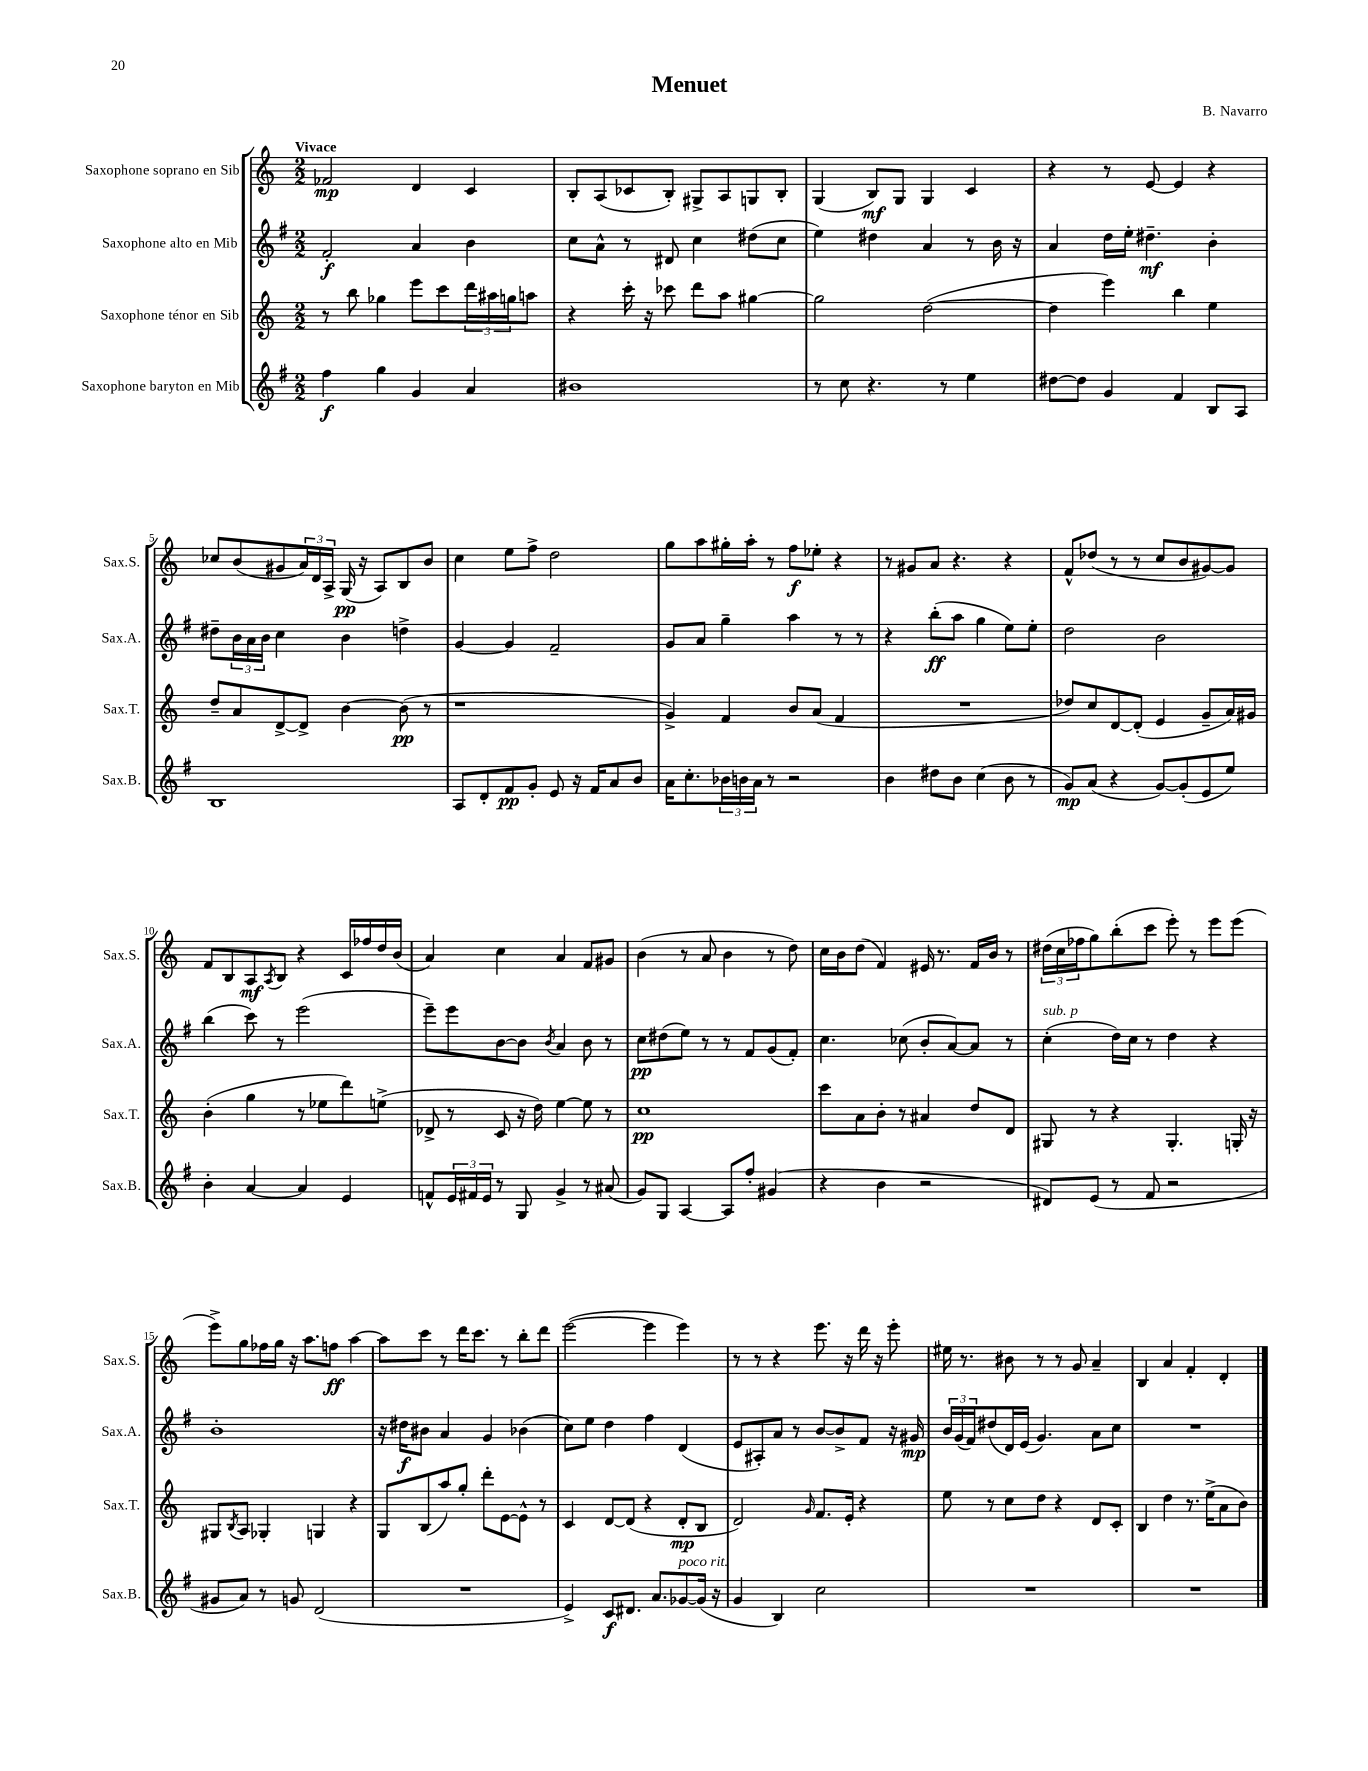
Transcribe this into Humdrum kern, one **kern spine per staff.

**kern	**kern	**kern	**kern
*staff4	*staff3	*staff2	*staff1
*clefG2	*clefG2	*clefG2	*clefG2
*k[f#]	*k[]	*k[f#]	*k[]
*M2/2	*M2/2	*M2/2	*M2/2
4ff#	8r	2f#'	2f-
.	8bb	.	.
4gg	4gg-	.	.
4g	8eee	4a	4d
.	8ccc	.	.
4a	24ddd	4b	4c
.	24aa#	.	.
.	24gg	.	.
.	8aa	.	.
=	=	=	=
1b#	4r	8cc	8B'
.	.	8a^^	(8A
.	16ccc'	8r	8c-
.	16r	.	.
.	8ccc-	8d#	8B')
.	8ddd	4cc	8G#^
.	8aa	.	8A
.	[4gg#	(8dd#	8G
.	.	8cc	8B'
=	=	=	=
8r	2gg#]	4ee)	(4G
8cc	.	.	.
4.r	.	4dd#	8B)
.	.	.	8G
.	([2dd	4a	4G
8r	.	.	.
4ee	.	8r	4c
.	.	16b	.
.	.	16r	.
=	=	=	=
[8dd#	4dd]	4a	4r
8dd#]	.	.	.
4g	4eee)	16dd	8r
.	.	16ee'	.
.	.	4.dd#~	[8e
4f#	4bb	.	4e]
8B	4ee	4b'	4r
8A	.	.	.
=	=	=	=
1B	8dd~	8dd#~	8cc-
.	8a	24b	(8b
.	.	24a	.
.	.	24b	.
.	[8d^	4cc	8g#
.	8d^]	.	24a)
.	.	.	24d
.	.	.	24A^
.	[4b	4b	(16G
.	.	.	16r
.	.	.	8A)
.	(8b]	4dd^	8B
.	8r	.	8b
=	=	=	=
8A	1r	[4g	4cc
8d'	.	.	.
8f#	.	4g]	8ee
8g'	.	.	8ff^
8e	.	2f#~	2dd
16r	.	.	.
16f#	.	.	.
8a	.	.	.
8b	.	.	.
=	=	=	=
16a	4g^)	8g	8gg
8.cc'	.	.	.
.	.	8a	8aa
24b-	4f	4gg~	16gg#'
24b	.	.	.
.	.	.	16aa'
24a	.	.	.
8r	.	.	8r
2r	8b	4aa	8ff
.	(8a	.	8ee-'
.	4f	8r	4r
.	.	8r	.
=	=	=	=
4b	1r	4r	8r
.	.	.	8g#
8dd#	.	(8bb'	8a
8b	.	8aa	4.r
(4cc	.	4gg	.
8b	.	8ee)	4r
8r	.	8ee'	.
=	=	=	=
8g)	8dd-)	2dd	8f^^
(8a	8cc	.	(8dd-
4r	[8d	.	8r
.	(8d']	.	8r
[8g)	4e	2b	8cc
(8g']	.	.	8b
8e	8g~	.	[8g#)
8ee)	16a)	.	8g#]
.	16g#	.	.
=	=	=	=
4b'	(4b'	(4bb	8f
.	.	.	8B
[4a	4gg	8ccc)	8A
.	.	.	8qA
.	.	8r	8B
4a]	8r	(2eee	4r
.	8ee-	.	.
4e	8ddd)	.	16c
.	.	.	16ff-
.	(8ee^	.	16dd
.	.	.	(16b
=	=	=	=
8f^^	8d-^	8eee~)	4a)
24e	8r	8eee	.
24f#	.	.	.
24e	.	.	.
8r	8c	[8b	4cc
8G	16r	8b]	.
.	16dd)	.	.
.	.	8qb	.
4g^	[4ee	4a	4a
8r	8ee]	8b	8f
(8a#	8r	8r	8g#
=	=	=	=
8g)	1cc	8cc	(4b
8G	.	(8dd#	.
[4A	.	8ee)	8r
.	.	8r	8a
8A]	.	8r	4b
8ff#'	.	8f#	.
(4g#	.	(8g	8r
.	.	8f#')	8dd)
=	=	=	=
4r	8ccc	4.cc	16cc
.	.	.	16b
.	8a	.	(8dd
4b	8b'	.	4f)
.	8r	(8cc-	.
2r	4a#	8b'	16e#
.	.	.	8.r
.	.	[8a)	.
.	8dd	8a]	16f
.	.	.	16b
.	8d	8r	8r
=	=	=	=
8d#)	8G#	(4cc'	(24dd#
.	.	.	24cc
.	.	.	24ff-
(8e	8r	.	8gg)
8r	4r	16dd)	(8bb'
.	.	16cc	.
8f#	.	8r	8ccc
2r	4.G#'	4dd	8eee')
.	.	.	8r
.	.	4r	8eee
.	16G'	.	(8eee
.	16r	.	.
=	=	=	=
8g#	8G#	1b'	8eee^)
.	8qB	.	.
8a)	8A	.	8gg
8r	4G-'	.	16ff-
.	.	.	16gg
8g	.	.	16r
.	.	.	8.aa
(2d	4G	.	.
.	.	.	8ff
.	4r	.	[4aa
=	=	=	=
1r	8G	16r	8aa]
.	.	16dd#	.
.	(8B	8b#	8ccc
.	8aa)	4a	8r
.	8gg'	.	16ddd
.	.	.	8.ccc
.	8ddd'	4g	.
.	[8e	.	8r
.	8e^^]	(4b-	8bb'
.	8r	.	8ddd
=	=	=	=
4e^)	4c	8cc)	([2eee
.	.	8ee	.
8c	[8d	4dd	.
8.d#	(8d]	.	.
.	4r	4ff#	4eee]
8.a	.	.	.
[8g-	8d'	(4d	4eee)
(16g-]	8B	.	.
16r	.	.	.
=	=	=	=
4g	2d)	8e	8r
.	.	8A#')	8r
4B)	.	8a	4r
.	.	8r	.
.	16qqg	.	.
2cc	8.f	[8b	8.eee
.	.	8b^]	.
.	16e'	.	16r
.	4r	8f#	16ddd
.	.	.	16r
.	.	16r	8eee'
.	.	16g#	.
=	=	=	=
1r	8ee	24b	16ee#
.	.	(24g	.
.	.	.	8.r
.	.	24f#)	.
.	8r	(8dd#	.
.	8cc	16d)	8b#
.	.	(16e	.
.	8dd	4.g)	8r
.	4r	.	8r
.	.	.	8g
.	8d	8a	4a~
.	8c'	8cc	.
=	=	=	=
1r	4B	1r	4B
.	4dd	.	4a
.	8.r	.	4f'
.	(16ee^	.	.
.	8a	.	4d'
.	8b)	.	.
==	==	==	==
*-	*-	*-	*-
